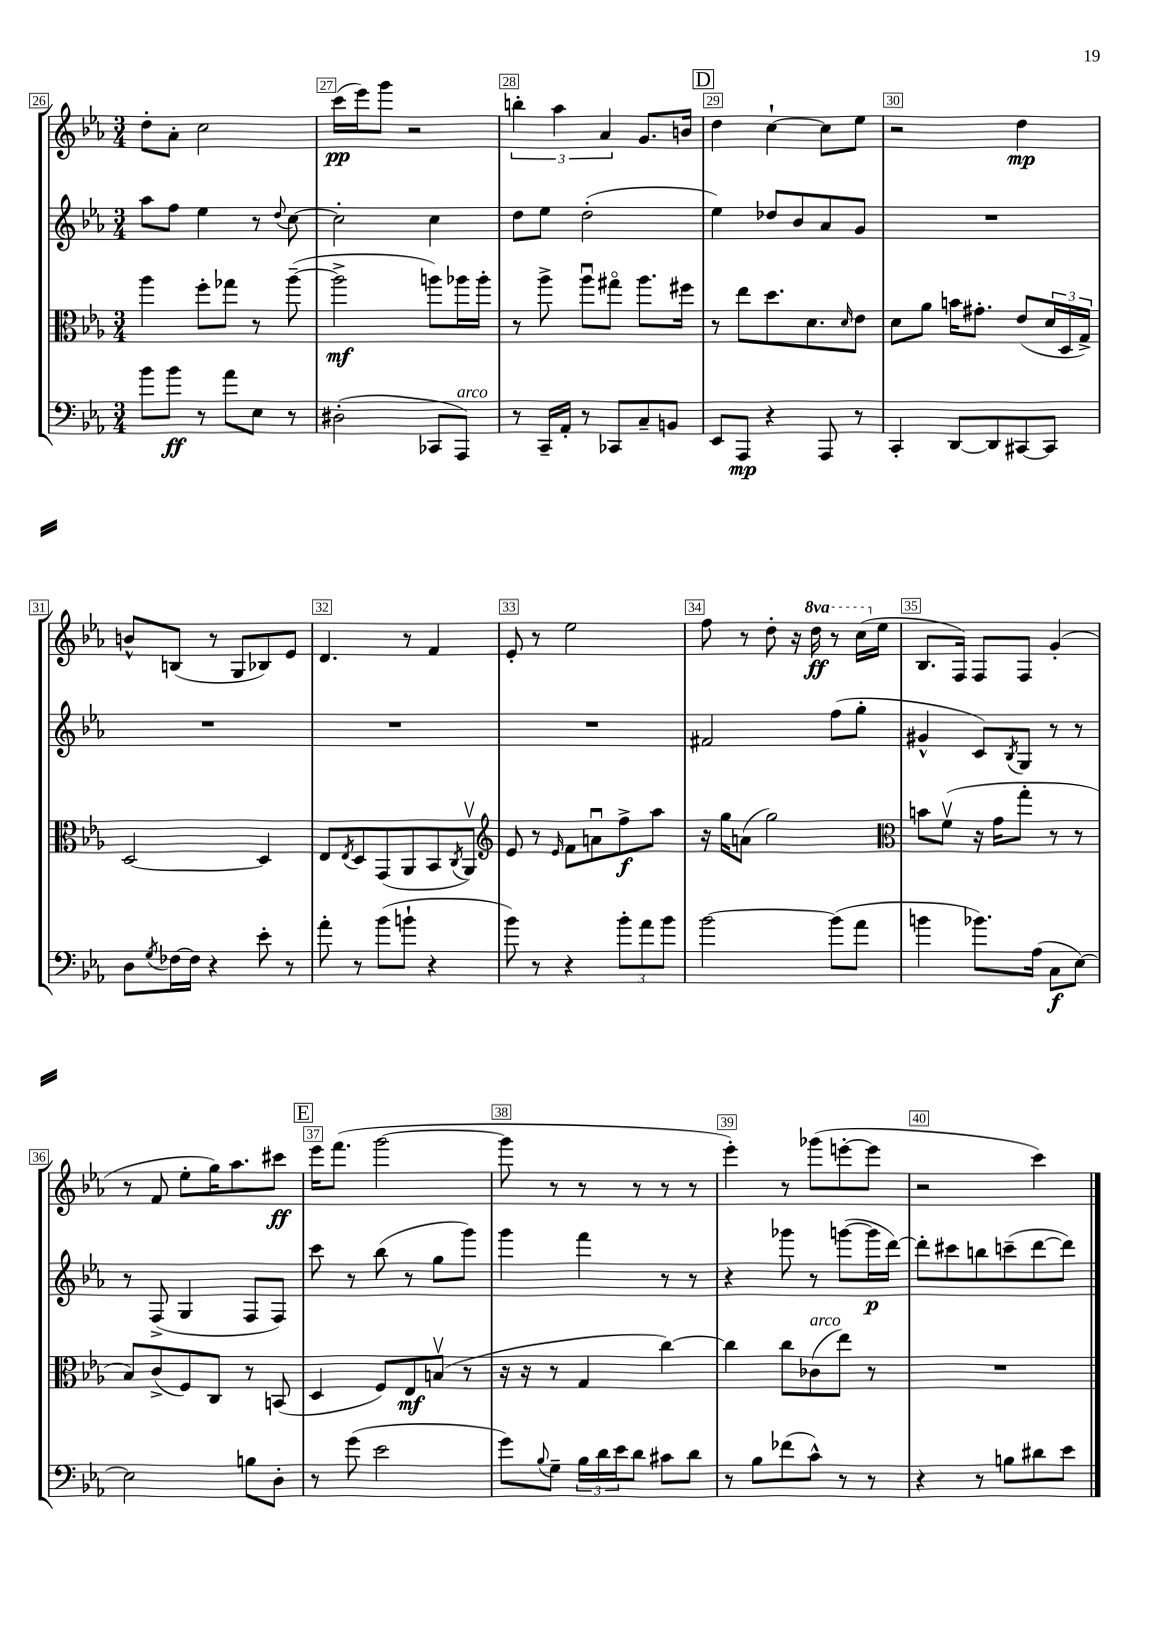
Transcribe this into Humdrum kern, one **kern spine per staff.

**kern	**dynam	**kern	**dynam	**kern	**dynam	**kern	**dynam
*part4	*part4	*part3	*part3	*part2	*part2	*part1	*part1
*staff4	*staff4	*staff3	*staff3	*staff2	*staff2	*staff1	*staff1
*clefF4	*	*clefC3	*	*clefG2	*	*clefG2	*
*k[b-e-a-]	*	*k[b-e-a-]	*	*k[b-e-a-]	*	*k[b-e-a-]	*
*M3/4	*	*M3/4	*	*M3/4	*	*M3/4	*
=26	=26	=26	=26	=26	=26	=26	=26
8b-\L	.	4aa-\	.	8aa-\L	.	8dd'\L	.
8b-\J	ff	.	.	8ff\J	.	8a-'\J	.
8r	.	8ff'\L	.	4ee-\	.	2cc\	.
8a-\L	.	8gg-X\J	.	.	.	.	.
8E-\J	.	8r	.	8r	.	.	.
.	.	.	.	8qqdd/	.	.	.
8r	.	([8aa-~\	.	[8cc\	.	.	.
=27	=27	=27	=27	=27	=27	=27	=27
(2D#X'\	.	2aa-^\]	mf	2cc'\]	.	(16ccc\LL	pp
.	.	.	.	.	.	16eee-\J)	.
.	.	.	.	.	.	8ggg\J	.
.	.	.	.	.	.	2r	.
8CC-X/L	.	8aan\L)	.	4cc\	.	.	.
!LO:TX:a:i:t=arco	!	!	!	!	!	!	!
8AAA-/J)	.	16aa-X\L	.	.	.	.	.
.	.	16aa-'\JJ	.	.	.	.	.
=28	=28	=28	=28	=28	=28	=28	=28
8r	.	8r	.	8dd\L	.	6bbn'\	.
16CC~/LL	.	8aa-^\	.	8ee-\J	.	.	.
.	.	.	.	.	.	6aa-\	.
16AA-'/JJ	.	.	.	.	.	.	.
8r	.	8aa-u\L	.	(2dd'\	.	.	.
.	.	.	.	.	.	6a-/	.
8CC-X/L	.	8gg#X\J	.	.	.	.	.
8C~/	.	8.aa-\L	.	.	.	8.g/L	.
8BBn/J	.	.	.	.	.	.	.
.	.	16ff#X\Jk	.	.	.	16bn/Jk	.
!!LO:REH:place=s1:t=D
=29	=29	=29	=29	=29	=29	=29	=29
8EE-/L	.	8r	.	4ee-\)	.	4dd\	.
8AAA-/J	mp	8ee-\L	.	.	.	.	.
4r	.	8.dd\	.	8dd-X/L	.	[4cc`\	.
.	.	.	.	8b-/	.	.	.
.	.	8.d\	.	.	.	.	.
8AAA-/	.	.	.	8a-/	.	8cc\L]	.
.	.	16qqd/	.	.	.	.	.
8r	.	8e-\J	.	8g/J	.	8ee-\J	.
=30	=30	=30	=30	=30	=30	=30	=30
4CC'/	.	8d\L	.	2.r	.	2r	.
.	.	8a-\J	.	.	.	.	.
[8DD/L	.	16bn\KL	.	.	.	.	.
.	.	8.g#X'\J	.	.	.	.	.
8DD/]	.	.	.	.	.	.	.
[8CC#X/	.	(8e-/L	.	.	.	4dd\	mp
8CC#/J]	.	24d/L	.	.	.	.	.
.	.	24D/	.	.	.	.	.
.	.	24G^/JJ)	.	.	.	.	.
!!LO:LB:g=z
=31	=31	=31	=31	=31	=31	=31	=31
8D\L	.	[2D/	.	2.r	.	8bn^^/L	.
8qG/	.	.	.	.	.	.	.
[16F-X\L	.	.	.	.	.	(8Bn/J	.
16F-\JJ]	.	.	.	.	.	.	.
4r	.	.	.	.	.	8r	.
.	.	.	.	.	.	8G/L	.
8e-'\	.	4D/]	.	.	.	8B-X/)	.
8r	.	.	.	.	.	8e-/J	.
=32	=32	=32	=32	=32	=32	=32	=32
8a-'\	.	8E-/L	.	2.r	.	4.d/	.
.	.	8qE-/	.	.	.	.	.
8r	.	8D/	.	.	.	.	.
(8b-\L	.	(8GG/	.	.	.	.	.
8bn`\J	.	8AA-/	.	.	.	8r	.
4r	.	8BB-/	.	.	.	4f/	.
.	.	8qC/	.	.	.	.	.
.	.	8AA-v/J)	.	.	.	.	.
=33	=33	=33	=33	=33	=33	=33	=33
*	*	*clefG2	*	*	*	*	*
8b-\)	.	8e-/	.	2.r	.	8e-'/	.
8r	.	8r	.	.	.	8r	.
.	.	16qqe-/	.	.	.	.	.
4r	.	8f\L	.	.	.	2ee-\	.
.	.	8anu\	.	.	.	.	.
12b-'\L	.	8ff^\	f	.	.	.	.
12a-\	.	.	.	.	.	.	.
.	.	8aa-\J	.	.	.	.	.
12b-\J	.	.	.	.	.	.	.
=34	=34	=34	=34	=34	=34	=34	=34
[2b-\	.	16r	.	2f#X/	.	8ff\	.
.	.	16gg\KL	.	.	.	.	.
.	.	(8an\J	.	.	.	8r	.
.	.	2gg\)	.	.	.	8dd'\	.
.	.	.	.	.	.	16r	.
*	*	*	*	*	*	*8va	*
.	.	.	.	.	.	16ddd\	ff
(8b-\L]	.	.	.	(8ff\L	.	8r	.
8a-\J	.	.	.	8gg'\J	.	(16ccc\LL	.
*	*	*	*	*	*	*X8va	*
.	.	.	.	.	.	16ee-\JJ	.
=35	=35	=35	=35	=35	=35	=35	=35
*	*	*clefC3	*	*	*	*	*
4bn\	.	8bn\L	.	4g#X^^/	.	8.B-/L	.
.	.	(8fv\J	.	.	.	.	.
.	.	.	.	.	.	16F/Jk)	.
8.b-X\L)	.	16r	.	8c/L)	.	8F/L	.
.	.	16g\KL	.	.	.	.	.
.	.	.	.	8qB-/	.	.	.
.	.	8gg'\J	.	8G/J	.	8F/J	.
(16A-\Jk	.	.	.	.	.	.	.
8C\L	f	8r	.	8r	.	(4g'/	.
[8E-\J)	.	8r	.	8r	.	.	.
!!LO:LB:g=z
=36	=36	=36	=36	=36	=36	=36	=36
2E-\]	.	8B-/L)	.	8r	.	8r	.
.	.	(8c^/	.	(8F^/	.	8f/	.
.	.	8F/)	.	4G/	.	8ee-'\L	.
.	.	8C/J	.	.	.	16gg\K)	.
.	.	.	.	.	.	8.aa-\	.
8Bn\L	.	8r	.	8F/L	.	.	.
8D'\J	.	(8BBn/	.	8F/J)	.	8ccc#X\J	ff
!!LO:REH:place=s1:t=E
=37	=37	=37	=37	=37	=37	=37	=37
8r	.	4D/	.	8ccc\	.	16eee-\KL	.
.	.	.	.	.	.	(8.fff\J	.
(8g\	.	.	.	8r	.	.	.
2e-\	.	8F/L)	.	(8bb-\	.	[2ggg\	.
.	.	8E-/	mf	8r	.	.	.
.	.	(8Bnv/J	.	8gg\L	.	.	.
.	.	8r	.	8ggg\J)	.	.	.
=38	=38	=38	=38	=38	=38	=38	=38
8g\L)	.	16r	.	4ggg\	.	8ggg\]	.
.	.	16r	.	.	.	.	.
8qqB-/	.	.	.	.	.	.	.
8G~\J	.	8r	.	.	.	8r	.
24B-\LL	.	4G/	.	4fff\	.	8r	.
24d\	.	.	.	.	.	.	.
24e-\J	.	.	.	.	.	.	.
8d\J	.	.	.	.	.	8r	.
8c#X\L	.	[4cc\)	.	8r	.	8r	.
8d\J	.	.	.	8r	.	8r	.
=39	=39	=39	=39	=39	=39	=39	=39
8r	.	4cc\]	.	4r	.	4eee-'\)	.
8B-\L	.	.	.	.	.	.	.
(8f-X\	.	8cc\L	.	8ggg-X\	.	8r	.
!	!	!LO:TX:a:i:t=arco	!	!	!	!	!
8c^^\J)	.	(8c-X\	.	8r	.	(8ggg-X\L	.
8r	.	8ee-\J)	.	([8gggn\L	.	[8eeen'\	.
8r	.	8r	.	16ggg\L]	p	8eee\J]	.
.	.	.	.	[16ddd\JJ)	.	.	.
=40	=40	=40	=40	=40	=40	=40	=40
4r	.	2.r	.	8ddd'\L]	.	2r	.
.	.	.	.	8ccc#X\	.	.	.
8r	.	.	.	8bbn\	.	.	.
8Bn\L	.	.	.	(8cccn~\	.	.	.
8d#X\	.	.	.	[8ddd\	.	4ccc\)	.
8e-\J	.	.	.	8ddd\J])	.	.	.
==	==	==	==	==	==	==	==
*-	*-	*-	*-	*-	*-	*-	*-
